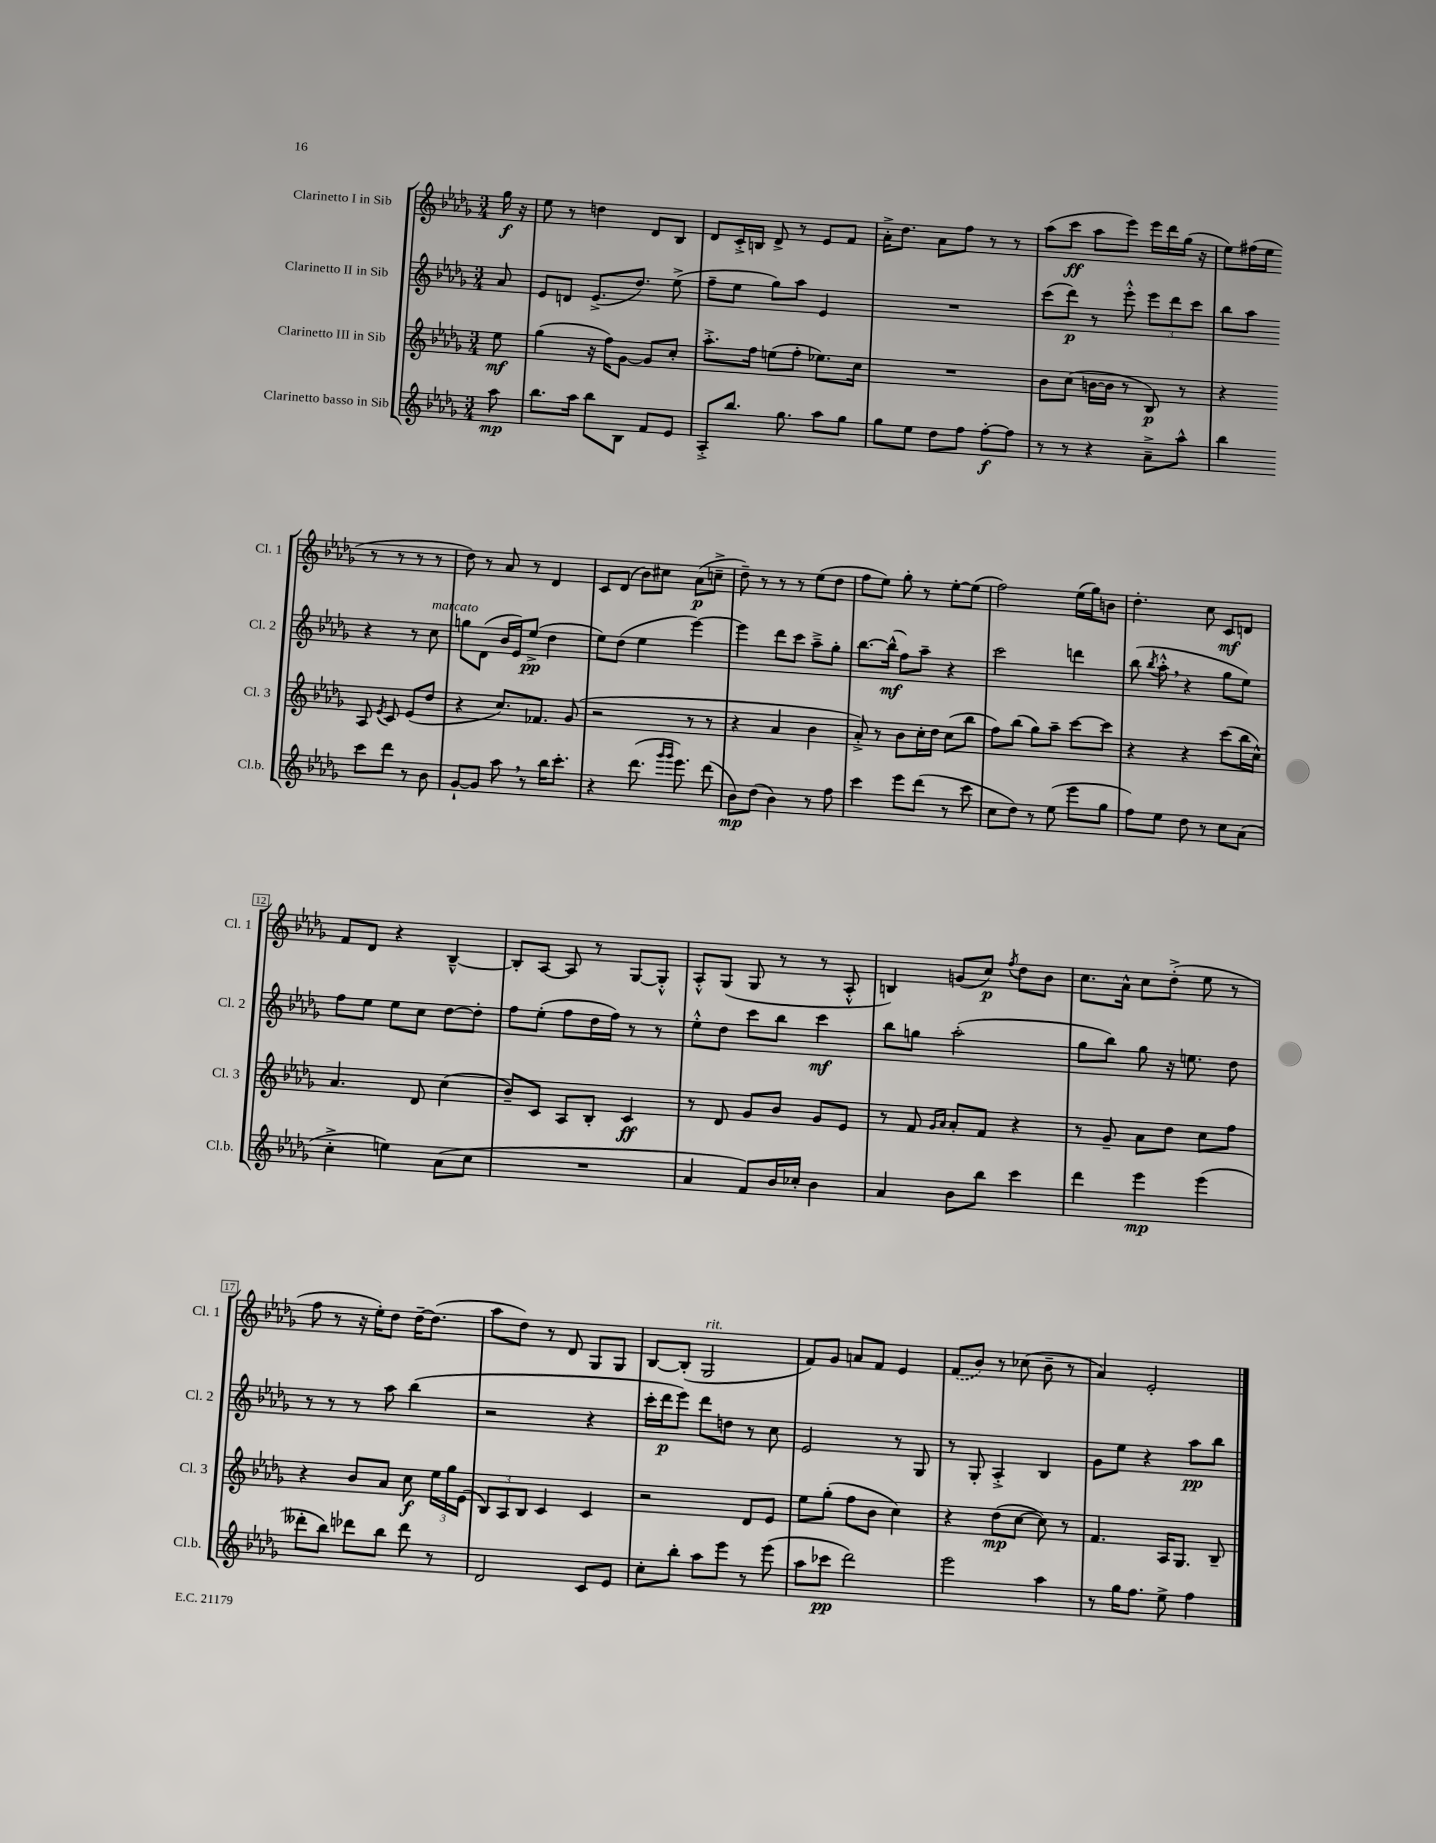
<<
\new StaffGroup <<
\new Staff = "s0" \with { instrumentName = "Clarinetto I in Sib" shortInstrumentName = "Cl. 1" } {
    \clef treble \key des \major \numericTimeSignature \time 3/4 \partial 8
    \autoBeamOff ges''16\f r16 |
    ees''8 r8 d''4 des'8[ bes8] |
    des'8[ c'16-.-> b16] des'8-> r8 ees'8[ f'8] |
    aes'16[-.-> des''8.] aes'8[ f''8] r8 r8 |
    aes''8[( c'''8]\ff aes''8[ ees'''8]) ees'''16[ des'''16 ges''16]( r16 |
    ees''8[) fis''16( ees''16] r8 r8 r8 r8 |
    des''8) r8 aes'8 r8 des'4 |
    c'8[ des'8]( bes'8[) cis''8] aes'8[\p( c''8]---> |
    des''8--) r8 r8 r8 ees''8[( des''8] |
    f''8[ ees''8]) ges''8-. r8 ees''8[~-. ees''8]( |
    f''2) ees''16[( ges''16) b'8] |
    des''4.-. c''8 c'8[\mf d'8] |
    f'8[ des'8] r4 bes4~---^ |
    bes8[-. aes8]~ aes8 r8 ges8[~ ges8]-.-^ |
    aes8[-.-^ ges8]( ges8 r8 r8 aes8-.-^ |
    b4) g'8[( c''8]\p) \acciaccatura { f''8 } des''8[ bes'8] |
    c''8.[ aes'16]-^ c''8[ des''8]-.->( ees''8 r8 |
    f''8 r8 r16 ees''16[-.) des''8] des''16[~-- des''8.]( |
    aes''8[ des''8]) r8 des'8 ges8[ ges8] |
    bes8[~ bes8]-.( ges2^\markup { \italic "rit." } |
    f'8[) ges'8] a'8[ f'8] ees'4 |
    \once \slurDashed f'8[( bes'8]) r8 ces''8( bes'8-- r8 |
    aes'4) ees'2-. \bar "|." |
}
\new Staff = "s1" \with { instrumentName = "Clarinetto II in Sib" shortInstrumentName = "Cl. 2" } {
    \clef treble \key des \major \numericTimeSignature \time 3/4 \partial 8
    \autoBeamOff aes'8 |
    ees'8[ d'8] ees'8.[->( des''8.]) ees''8->( |
    f''8[-- ees''8] ges''8[) aes''8] ees'4 |
    R2. |
    c'''8[( des'''8]\p) r8 ees'''8-.-^ \tuplet 3/2 { ees'''8[ des'''8 c'''8] } |
    bes''8[ aes''8] r4 r8 c''8^\markup { \italic "marcato" } |
    g''8[ des'8]( bes'16[ ees'16) ees''8]->\pp( des''4 |
    ees''8[) des''8]( ees''4 ees'''4~) |
    ees'''4 des'''8[ c'''8] aes''8[---> ges''8]-. |
    bes''8.[~ bes''16]-^\mf( f''8[) aes''8]-- r4 |
    c'''2 d'''4 |
    bes''8( \acciaccatura { bes''8 } aes''8-.-^ \breathe r4 ges''8[ ees''8]) |
    f''8[ ees''8] ees''8[ c''8] des''8[~ des''8]-. |
    f''8[ ees''8]-.( f''8[ des''16 f''16]) r8 r8 |
    ees''8[-.-^ des''8] c'''8[ bes''8] c'''4\mf |
    bes''8[ g''8] aes''2-.( |
    ges''8[ bes''8]) ges''8 r16 e''8. des''8 |
    r8 r8 r8 aes''8 bes''4( |
    r2 r4 |
    c'''16[-. des'''16\p ees'''8]) des'''8[ d''8] r8 c''8 |
    ees'2 r8 ges8 |
    r8 ges8-. aes4-.-> bes4 |
    ges'8[ ees''8] r4 aes''8[\pp bes''8] \bar "|." |
}
\new Staff = "s2" \with { instrumentName = "Clarinetto III in Sib" shortInstrumentName = "Cl. 3" } {
    \clef treble \key des \major \numericTimeSignature \time 3/4 \partial 8
    \autoBeamOff ees''8\mf |
    ges''4( r16 f''16[) ges'8]~ ges'8[ c''8]-. |
    aes''8.[-.-> f''16] e''8[( f''8]-. ees''8.[) c''16] |
    R2. |
    bes'8[ c''8]( b'16[~ b'16] r8 bes8\p) r8 |
    r4 aes8 \acciaccatura { ees'8 } c'8 ees'8[( des''8] |
    r4 c''8.[) fes'8.] ges'8( |
    r2 r8 r8 |
    r4 aes'4 bes'4 |
    aes'8-.->) r8 bes'8[ c''16-. des''16] c''8[( bes''8] |
    f''8[) bes''8]( ges''8[) aes''8]-- c'''8[~ c'''8] |
    r4 r4 c'''8[( bes''16 c''16]-^) |
    aes'4. des'8 c''4( |
    bes'8[--) c'8] aes8[ bes8]-. c'4\ff |
    r8 des'8 ges'8[ bes'8] ges'8[ ees'8] |
    r8 f'8 \grace { ges'16[ aes'16] } aes'8[-. f'8] r4 |
    r8 ges'8-- aes'8[ des''8] c''8[ f''8] |
    r4 bes'8[ aes'8] c''8\f \tuplet 3/2 { ees''16[ ges''16 ees'16]( } |
    \tuplet 3/2 { bes8[) aes8 bes8] } c'4 c'4 |
    r2 des'8[ ees'8] |
    ees''8[ ges''8]-.( f''8[ bes'8] c''4) |
    r4 des''8[\mp( c''8]~ c''8) r8 |
    f'4. aes16[ ges8.] bes8-- \bar "|." |
}
\new Staff = "s3" \with { instrumentName = "Clarinetto basso in Sib" shortInstrumentName = "Cl.b." } {
    \clef treble \key des \major \numericTimeSignature \time 3/4 \partial 8
    \autoBeamOff aes''8\mp |
    bes''8.[ aes''16] bes''8[ bes8] f'8[ ees'8] |
    aes8[-.-> bes''8.] ges''8. aes''8[ ges''8] |
    ges''8[ ees''8] des''8[ f''8] f''8[~-.\f f''8] |
    r8 r8 r4 aes'8[---> aes''8]-^ |
    bes''4 c'''8[ des'''8] r8 bes'8 |
    ges'8[~-! ges'8] aes''8 \breathe r8 bes''16[ c'''8.]-. |
    r4 des'''8.( \grace { ges'''16[ ges'''16] } ees'''8.) des'''8( |
    bes'8[\mp) des''8]( bes'4) r8 f''8 |
    c'''4 ees'''8[ des'''8]( r8 c'''8 |
    c''8[ des''8]) r8 ees''8( ees'''8[ ges''8] |
    f''8[) ees''8] des''8 r8 c''8[ aes'8]( |
    c''4-.-> e''4) aes'8[( c''8] |
    R2. |
    aes'4 f'8[) bes'16 ces''16]-. bes'4 |
    aes'4 bes'8[ bes''8] c'''4 |
    des'''4 ees'''4\mp ees'''4( |
    deses'''8[-. bes''8]) des'''8[ bes''8] des'''8 r8 |
    des'2 c'8[ ees'8] |
    c''8[-. bes''8]-. aes''8[ ees'''8] r8 ees'''8( |
    aes''8[ ces'''8]\pp des'''2) |
    ees'''2 aes''4 |
    r8 ges''16[ f''8.] ees''8-> f''4 \bar "|." |
}
>>
>>
\layout { \context { \Score \override BarNumber.stencil = #(make-stencil-boxer 0.1 0.3 ly:text-interface::print) } }
